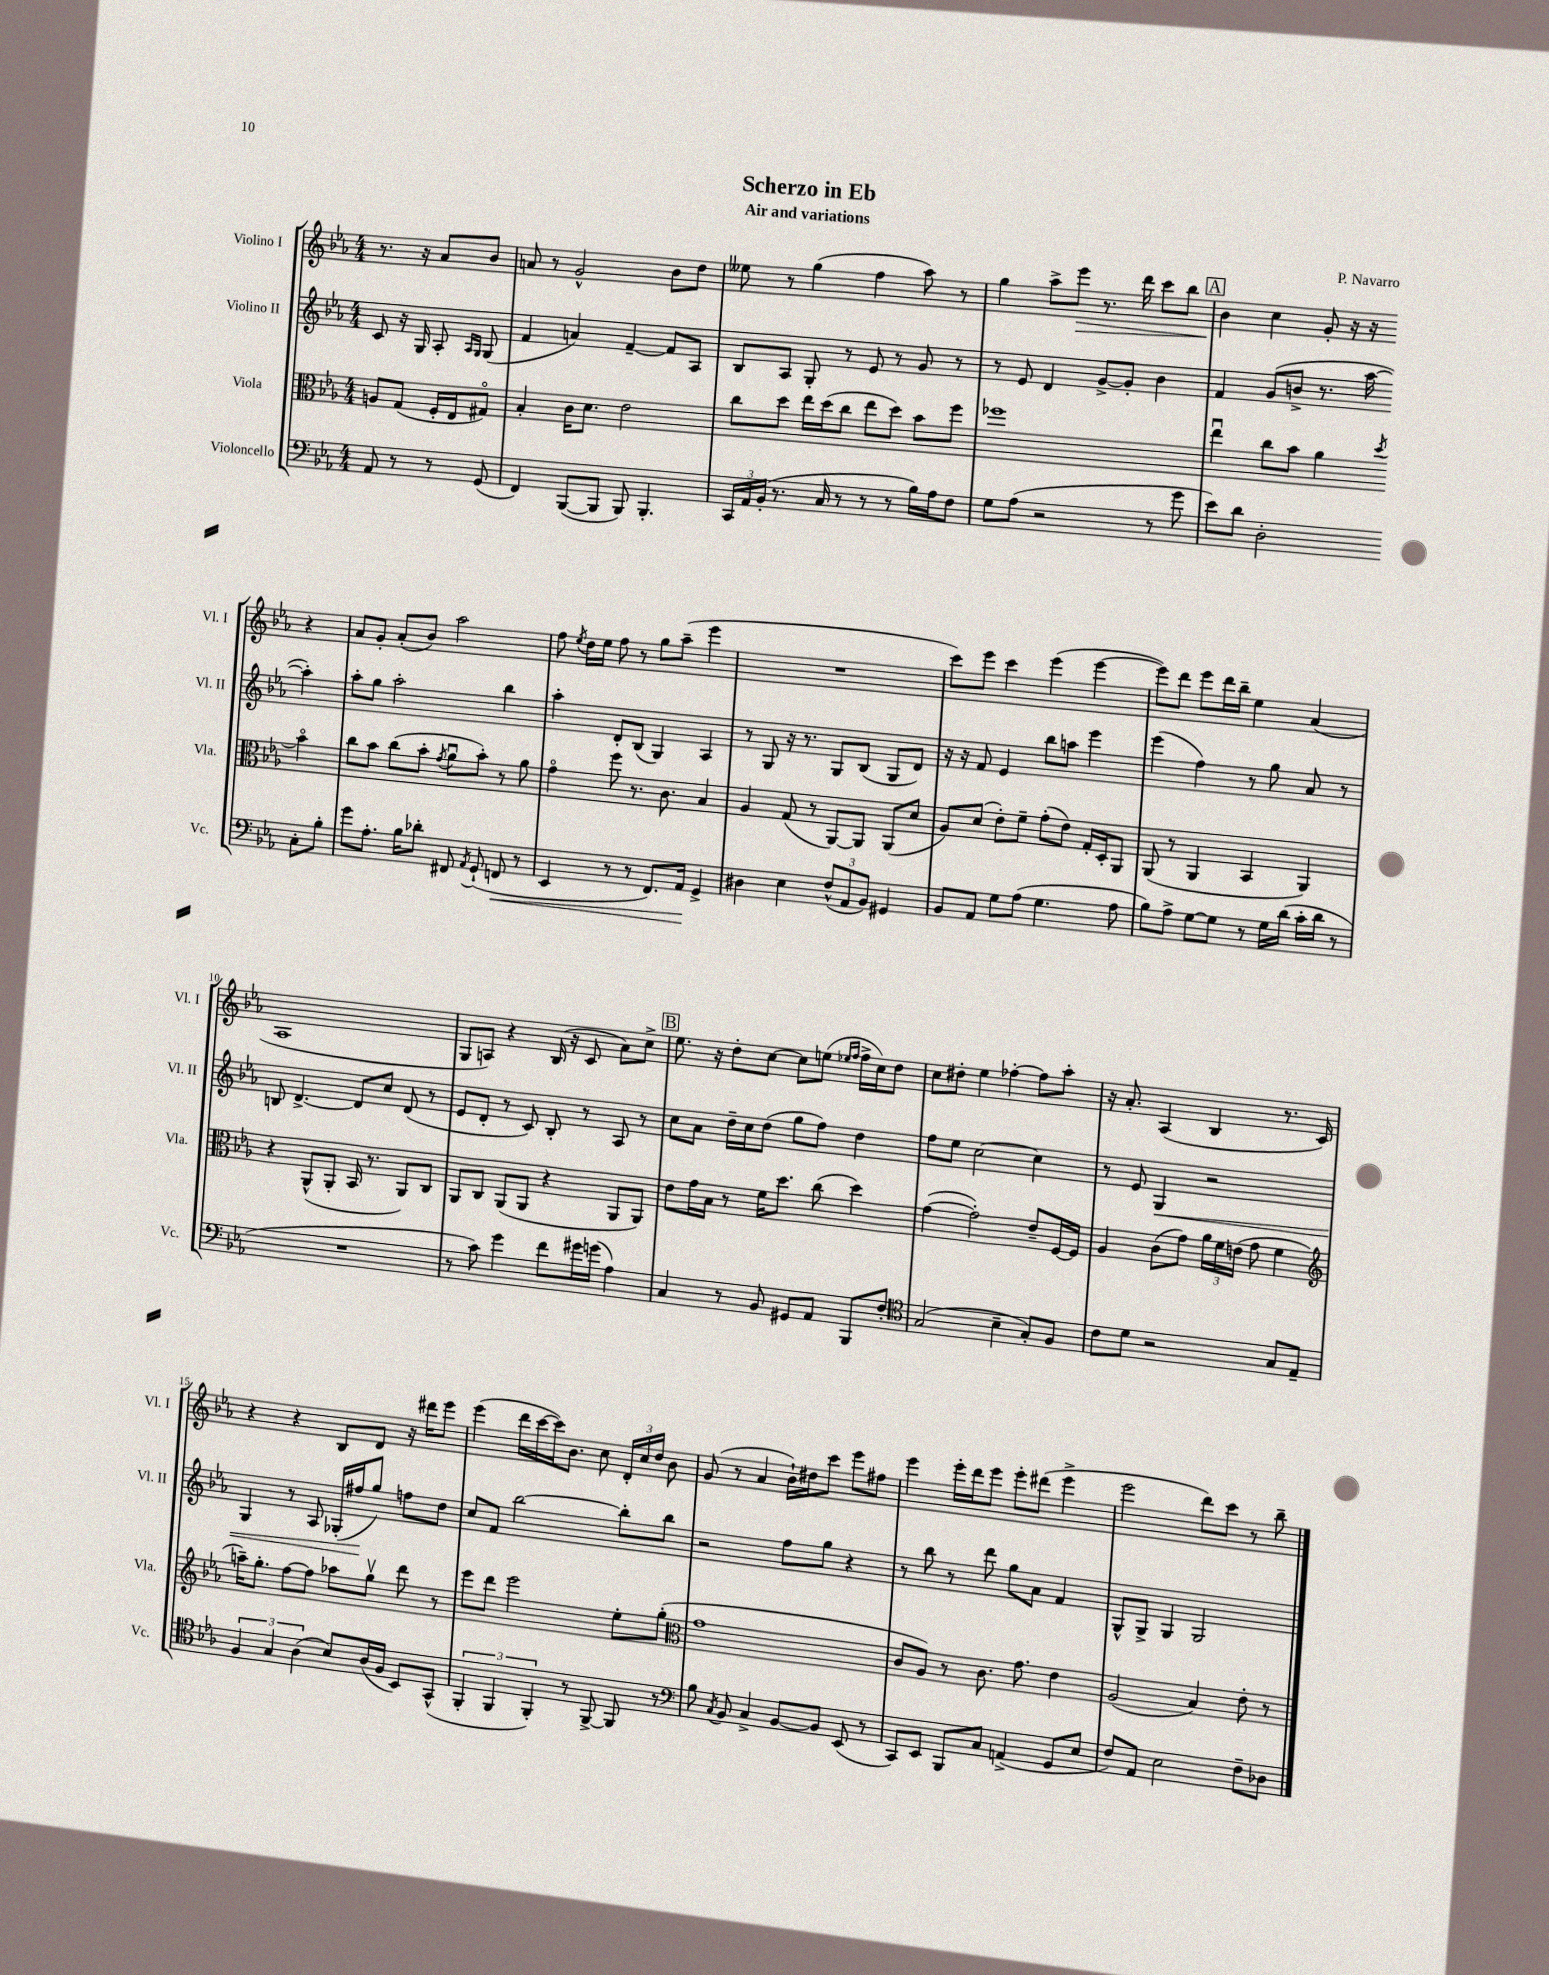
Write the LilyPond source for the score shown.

\header { title = "Scherzo in Eb" composer = "P. Navarro" subtitle = "Air and variations" }
<<
\new StaffGroup <<
\new Staff = "s0" \with { instrumentName = "Violino I" shortInstrumentName = "Vl. I" } {
    \clef treble \key ees \major \numericTimeSignature \time 4/4 \partial 2
    \autoBeamOff r8. r16 aes'8[ bes'8] |
    a'8 r8 g'2-^ bes'8[ d''8] |
    eeses''8 r8 g''4( f''4 aes''8) r8 |
    g''4 aes''8[-> ees'''8]\> r8. d'''16 c'''8[ bes''8] |
    \mark \markup { \box "A" } bes'4\! c''4 g'8-. r16 r16 r4 |
    aes'8[ g'8]-. aes'8[-.( bes'8]) aes''2 |
    f''8 \acciaccatura { ees''8 } d''16[ ees''16] f''8 r8 g''8[ aes''8]--( ees'''4 |
    R1 |
    c'''8[) ees'''8] c'''4 ees'''4( ees'''4~ |
    ees'''8[) d'''8] ees'''8[ d'''16 bes''16]-- ees''4 aes'4( |
    aes1 |
    g8[ a8]) r4 bes16( r16 c'8 aes'8[) c''8]-> |
    \mark \markup { \box "B" } ees''8. r16 d''8[-. c''8]~ c''8[ e''8]( \grace { ees''16[ f''16] } f''16[-> c''16) d''8] |
    c''8[ dis''8]-. ees''4 fes''4~-. fes''8[ aes''8]-. |
    r16 aes'8.-. aes4( bes4 r8. c'16) |
    r4 r4 bes8[ d'8] r16 dis'''16[ ees'''8] |
    ees'''4( d'''16[ c'''16~ c'''16) bes'8.] c''8 \tuplet 3/2 { d'16[-. c''16 d''16] } bes'8 |
    g'8( r8 aes'4 bes'16[-!) dis''16 c'''8] ees'''8[ fis''8] |
    ees'''4 ees'''16[-. d'''16 ees'''8] ees'''8[-. dis'''8]( ees'''4-> |
    ees'''2 d'''8[) c'''8] r8 bes''8-- \bar "|." |
}
\new Staff = "s1" \with { instrumentName = "Violino II" shortInstrumentName = "Vl. II" } {
    \clef treble \key ees \major \numericTimeSignature \time 4/4 \partial 2
    \autoBeamOff c'8 r16 g16 aes8-. \grace { aes16[ g16] } g8( |
    f'4 a'4) f'4~-- f'8[ aes8] |
    bes8[ aes8] g8-. r8 ees'8 r8 g'8 r8 |
    r8 ees'8 d'4 g'8[~-> g'8]-. bes'4 |
    \mark \markup { \box "A" } f'4 g'8[( b'8]-> r8. aes''16~ aes''4-.) |
    aes''8[-. g''8] aes''2-. bes''4 |
    aes''4-. d'8[-. bes8]( g4) aes4 |
    r8 g8 r16 r8. g8[ bes8]( g8[ d'8]) |
    r16 r16 f'8 ees'4 bes''8[ a''8] ees'''4 |
    ees'''4( f''4) r8 g''8 aes'8 r8 |
    b8 d'4.~-> d'8[ c''8] d'8( r8 |
    ees'8[ d'8]-. r8 c'8) bes8-. r8 aes8 r8 |
    \mark \markup { \box "B" } c''8[ aes'8] d''16[-- c''16 d''8]( g''8[ f''8]) d''4 |
    f''8[ ees''8] c''2~ c''4 |
    r8 ees'8 g4\< r2 |
    g4 r8 aes8 ges16[-.( fis''16\! g''8]) f''8[ d''8] |
    c''8[ f'8] bes''2~ bes''8[-. bes''8] |
    r2 f''8[ g''8] r4 |
    r8 bes''8 r8 d'''8 g''8[ aes'8] f'4 |
    g8[-^ g8]-> g4 g2 \bar "|." |
}
\new Staff = "s2" \with { instrumentName = "Viola" shortInstrumentName = "Vla." } {
    \clef alto \key ees \major \numericTimeSignature \time 4/4 \partial 2
    \autoBeamOff a8[ g8]( f16[-. ees16 gis8]\flageolet) |
    bes4-. c'16[ d'8.] ees'2 |
    c''8[ d''8] ees''16[ d''16( c''8] ees''8[ d''8]) bes'8[ f''8] |
    fes''1 |
    \mark \markup { \box "A" } ees''4\downbow c''8[ bes'8] aes'4 \acciaccatura { d''8 } bes'4\flageolet |
    c''8[ bes'8] c''8[( bes'8]-. \acciaccatura { g'8 } aes'8[\downbow bes'8]-.) r8 aes'8 |
    g'4\flageolet f''8 r8. c'8. bes4 |
    aes4 g8( r8 aes,8[~) aes,8] aes,8[( d'8] |
    aes8[) d'8]( ees'8[-.) f'8]-- g'8[-.( ees'8]) g16[-. d16-. aes,8] |
    aes,8( r8 aes,4 bes,4 aes,4) |
    r4 aes,8[-^( aes,8]-. bes,16 r8. aes,8[) c8] |
    aes,8[ c8] aes,8[( aes,8] r4 aes,8[ aes,8]) |
    \mark \markup { \box "B" } ees'8[ g'16 bes16] r8 f'16[ d''8.] c''8( d''4) |
    g'4~( g'2-.) ees'8[-- f16~ f16] |
    aes4 c'8[( g'8]) \tuplet 3/2 { aes'16[ f'16 e'16]( } g'8 f'4 |
    \clef treble a''16[--) g''8.]-. f''8[~ f''8] aes''8[ g''8]\upbow d'''8 r8 |
    ees'''8[ d'''8] ees'''2 ees''8[-. g''8]-.( |
    \clef alto g'1 |
    c'8[ aes8]) r8 c'8. g'8. ees'4 |
    aes2( bes4) ees'8-. r8 \bar "|." |
}
\new Staff = "s3" \with { instrumentName = "Violoncello" shortInstrumentName = "Vc." } {
    \clef bass \key ees \major \numericTimeSignature \time 4/4 \partial 2
    \autoBeamOff aes,8 r8 r8 g,8( |
    f,4) bes,,8[~( bes,,8] bes,,8) bes,,4.-. |
    \tuplet 3/2 { c,16[ aes,16 bes,16]-.( } r8. c16 r8 r8 r8 bes16[) aes16 f8] |
    g8[ aes8]( r2 r8 g'8 |
    \mark \markup { \box "A" } ees'8[) d'8] d2-. c8[-. bes8]-. |
    g'8[ aes8.]-. bes16[ des'8]-. fis,8 \acciaccatura { aes,8 } g,8-!( f,8\< r8 |
    ees,4 r8 r8 f,8.[) aes,16]\! g,4-> |
    dis4 ees4 \tuplet 3/2 { f8[-^( aes,8 bes,8]) } gis,4 |
    bes,8[ aes,8] g8[ aes8]( g4. aes8 |
    bes8[) aes8]-> g8[~ g8] r8 g16[ d'16]( c'16[-. d'16] r8 |
    R1 |
    r8 c'8) g'4 f'8[ gis'16 g'16]( aes4) |
    \mark \markup { \box "B" } c4 r8 bes,8 gis,8[ aes,8] bes,,8[ f8]-. |
    \clef tenor g2( bes4-- g8[-.) f8] |
    c'8[ d'8] r2 g8[ ees8]-- |
    \tuplet 3/2 { f4 g4 aes4( } bes8[) aes16( f16] bes,8[) g,8]-^( |
    \tuplet 3/2 { f,4-. f,4 f,4-.) } r8 f,8~-> f,8 r8 |
    \clef bass bes8 \acciaccatura { c8 } bes,8 c4-> bes,8[~ bes,8] ees,8( r8 |
    c,8[) ees,8] bes,,8[ c8] a,4->( g,8[ ees8] |
    f8[) aes,8] ees2 f8[-- des8] \bar "|." |
}
>>
>>
